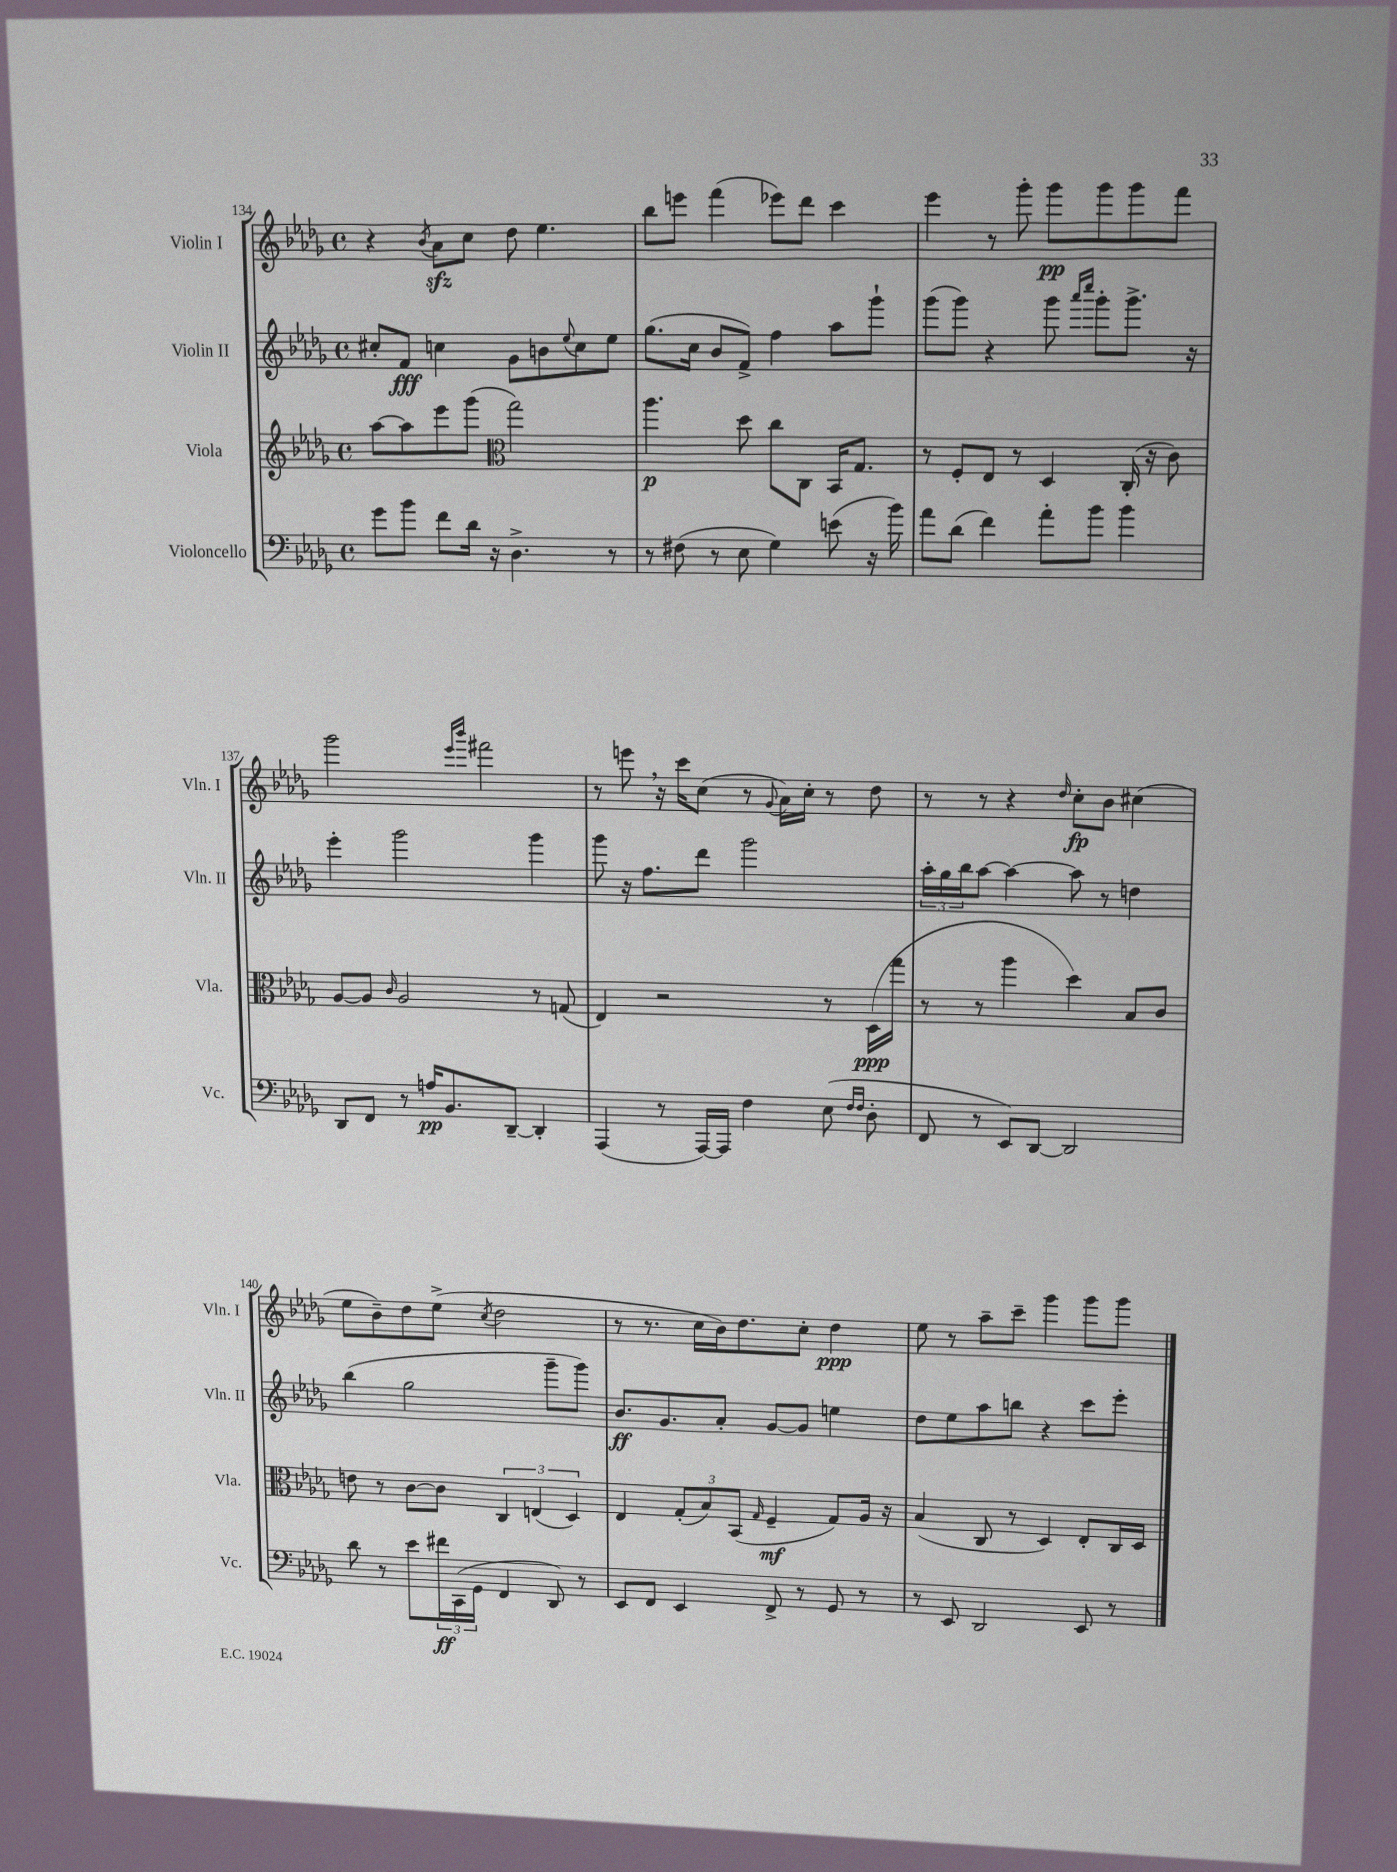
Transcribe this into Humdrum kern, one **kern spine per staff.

**kern	**dynam	**kern	**dynam	**kern	**dynam	**kern	**dynam
*part4	*part4	*part3	*part3	*part2	*part2	*part1	*part1
*staff4	*staff4	*staff3	*staff3	*staff2	*staff2	*staff1	*staff1
*I"Violoncello	*	*I"Viola	*	*I"Violin II	*	*I"Violin I	*
*I'Vc.	*	*I'Vla.	*	*I'Vln. II	*	*I'Vln. I	*
*clefF4	*	*clefG2	*	*clefG2	*	*clefG2	*
*k[b-e-a-d-g-]	*	*k[b-e-a-d-g-]	*	*k[b-e-a-d-g-]	*	*k[b-e-a-d-g-]	*
*M4/4	*	*M4/4	*	*M4/4	*	*M4/4	*
*met(c)	*	*met(c)	*	*met(c)	*	*met(c)	*
=134	=134	=134	=134	=134	=134	=134	=134
8g-\L	.	[8aa-\L	.	8cc#X'/L	.	4r	.
8b-\J	.	8aa-\]	.	8f/J	fff	.	.
.	.	.	.	.	.	8qb-/	.
8f\L	.	8eee-\	.	4ccn\	.	8a-zz\L	.
16d-\Jk	.	(8ggg-\J	.	.	.	8cc\J	.
16r	.	.	.	.	.	.	.
*	*	*clefC3	*	*	*	*	*
4.D-^\	.	2gg-\)	.	8g-\L	.	8dd-\	.
.	.	.	.	8bn\	.	4.ee-\	.
.	.	.	.	8qqee-/	.	.	.
.	.	.	.	8cc\	.	.	.
8r	.	.	.	8ee-\J	.	.	.
=135	=135	=135	=135	=135	=135	=135	=135
8r	.	4.aa-\	p	(8.gg-\L	.	8bb-\L	.
(8F#X\	.	.	.	.	.	8eeen\J	.
.	.	.	.	16cc\Jk	.	.	.
8r	.	.	.	8b-/L	.	(4fff\	.
8E-\	.	8dd-\	.	8f^/J)	.	.	.
4G-\)	.	8cc\L	.	4ff\	.	8eee-X\L)	.
.	.	8C\J	.	.	.	8ddd-\J	.
(8en\	.	16BB-/KL	.	8aa-\L	.	4ccc\	.
.	.	8.G-/J	.	.	.	.	.
16r	.	.	.	8ggg-`\J	.	.	.
16b-\)	.	.	.	.	.	.	.
=136	=136	=136	=136	=136	=136	=136	=136
8a-\L	.	8r	.	(8ggg-\L	.	4eee-\	.
(8d-\J	.	8F'/L	.	8ggg-\J)	.	.	.
4f\)	.	8E-/J	.	4r	.	8r	.
.	.	8r	.	.	.	8ggg-'\	.
8a-'\L	.	4D-/	.	8ggg-\	.	8ggg-\L	pp
.	.	.	.	16qqaaa-/LL	.	.	.
.	.	.	.	16qqcccc/JJ	.	.	.
8b-\J	.	.	.	8ggg-'\L	.	8ggg-\	.
4b-\	.	(16C'/	.	8.ggg-^\J	.	8ggg-\	.
.	.	16r	.	.	.	.	.
.	.	8c\)	.	.	.	8fff\J	.
.	.	.	.	16r	.	.	.
!!LO:LB:g=z
=137	=137	=137	=137	=137	=137	=137	=137
8DD-/L	.	[8A-/L	.	4eee-'\	.	2ggg-\	.
8FF/J	.	8A-/J]	.	.	.	.	.
.	.	16qqc/	.	.	.	.	.
8r	.	2A-/	.	2ggg-\	.	.	.
16An/KL	pp	.	.	.	.	.	.
8.BB-/	.	.	.	.	.	.	.
.	.	.	.	.	.	16qqeee-/LL	.
.	.	.	.	.	.	16qqbbb-/JJ	.
.	.	.	.	.	.	2fff#X\	.
[8DD-~/J	.	.	.	.	.	.	.
4DD-'/]	.	8r	.	4ggg-\	.	.	.
.	.	(8Gn/	.	.	.	.	.
=138	=138	=138	=138	=138	=138	=138	=138
(4AAA-/	.	4E-/)	.	8ggg-\	.	8r	.
.	.	.	.	16r	.	8eeen,\	.
.	.	.	.	8.ff\L	.	.	.
8r	.	2r	.	.	.	16r	.
.	.	.	.	.	.	16ccc\KL	.
[16AAA-/LL)	.	.	.	8ddd-\J	.	(8cc\J	.
16AAA-/JJ]	.	.	.	.	.	.	.
4F\	.	.	.	2ggg-\	.	8r	.
.	.	.	.	.	.	8qqg-/	.
.	.	.	.	.	.	16a-\LL)	.
.	.	.	.	.	.	16cc'\JJ	.
(8E-\	.	8r	.	.	.	8r	.
16qqF/LL	.	.	.	.	.	.	.
16qqF/JJ	.	.	.	.	.	.	.
8D-'\	.	(16D-\LL	ppp	.	.	8dd-\	.
.	.	16gg-\JJ	.	.	.	.	.
=139	=139	=139	=139	=139	=139	=139	=139
8FF/	.	8r	.	24aa-'\LL	.	8r	.
.	.	.	.	24gg-\	.	.	.
.	.	.	.	24bb-\J	.	.	.
8r	.	8r	.	[8aa-\J	.	8r	.
8EE-/L)	.	4aa-\	.	4aa-\_	.	4r	.
[8DD-/J	.	.	.	.	.	.	.
.	.	.	.	.	.	16qqdd-/	.
2DD-/]	.	4dd-\)	.	8aa-\]	.	8cc'\L	fp
.	.	.	.	8r	.	8b-\J	.
.	.	8B-/L	.	4ddn\	.	(4cc#X\	.
.	.	8c/J	.	.	.	.	.
!!LO:LB:g=z
=140	=140	=140	=140	=140	=140	=140	=140
8d-\	.	8en\	.	(4bb-\	.	8ee-\L	.
8r	.	8r	.	.	.	8b-~\)	.
8e-\L	.	[8c\L	.	2gg-\	.	8dd-\	.
24f#X\L	ff	8c\J]	.	.	.	(8ee-^\J	.
(24CC\	.	.	.	.	.	.	.
24GG-\JJ	.	.	.	.	.	.	.
.	.	.	.	.	.	8qcc/	.
4FF/	.	6C/	.	.	.	2dd-\	.
.	.	(6En/	.	.	.	.	.
8DD-/)	.	.	.	8ggg-~\L	.	.	.
.	.	6D-/)	.	.	.	.	.
8r	.	.	.	8ggg-\J)	.	.	.
=141	=141	=141	=141	=141	=141	=141	=141
8EE-/L	.	4E-/	.	8.b-/L	ff	8r	.
8FF/J	.	.	.	.	.	8.r	.
.	.	.	.	8.g-/	.	.	.
4EE-/	.	(12G-'/L	.	.	.	.	.
.	.	.	.	.	.	16cc\LL	.
.	.	12B-/)	.	.	.	.	.
.	.	.	.	8a-'/J	.	16b-\J)	.
.	.	(12BB-/J	.	.	.	.	.
.	.	.	.	.	.	8.dd-\	.
.	.	16qqG-/	.	.	.	.	.
8FF^/	.	4F~/	mf	[8g-/L	.	.	.
8r	.	.	.	8g-/J]	.	8cc'\J	.
8GG-/	.	8G-/L)	.	4een\	.	4dd-\	ppp
8r	.	16A-/Jk	.	.	.	.	.
.	.	16r	.	.	.	.	.
=142	=142	=142	=142	=142	=142	=142	=142
8r	.	(4B-/	.	8dd-\L	.	8ee-\	.
8EE-/	.	.	.	8ee-\	.	8r	.
2DD-/	.	8C/	.	8aa-\	.	8aa-~\L	.
.	.	8r	.	8bbn\J	.	8ccc~\J	.
.	.	4D-/)	.	4r	.	4ggg-\	.
8EE-/	.	8E-'/L	.	8ccc\L	.	8ggg-\L	.
8r	.	16C/L	.	8eee-'\J	.	8ggg-\J	.
.	.	16D-/JJ	.	.	.	.	.
==	==	==	==	==	==	==	==
*-	*-	*-	*-	*-	*-	*-	*-
